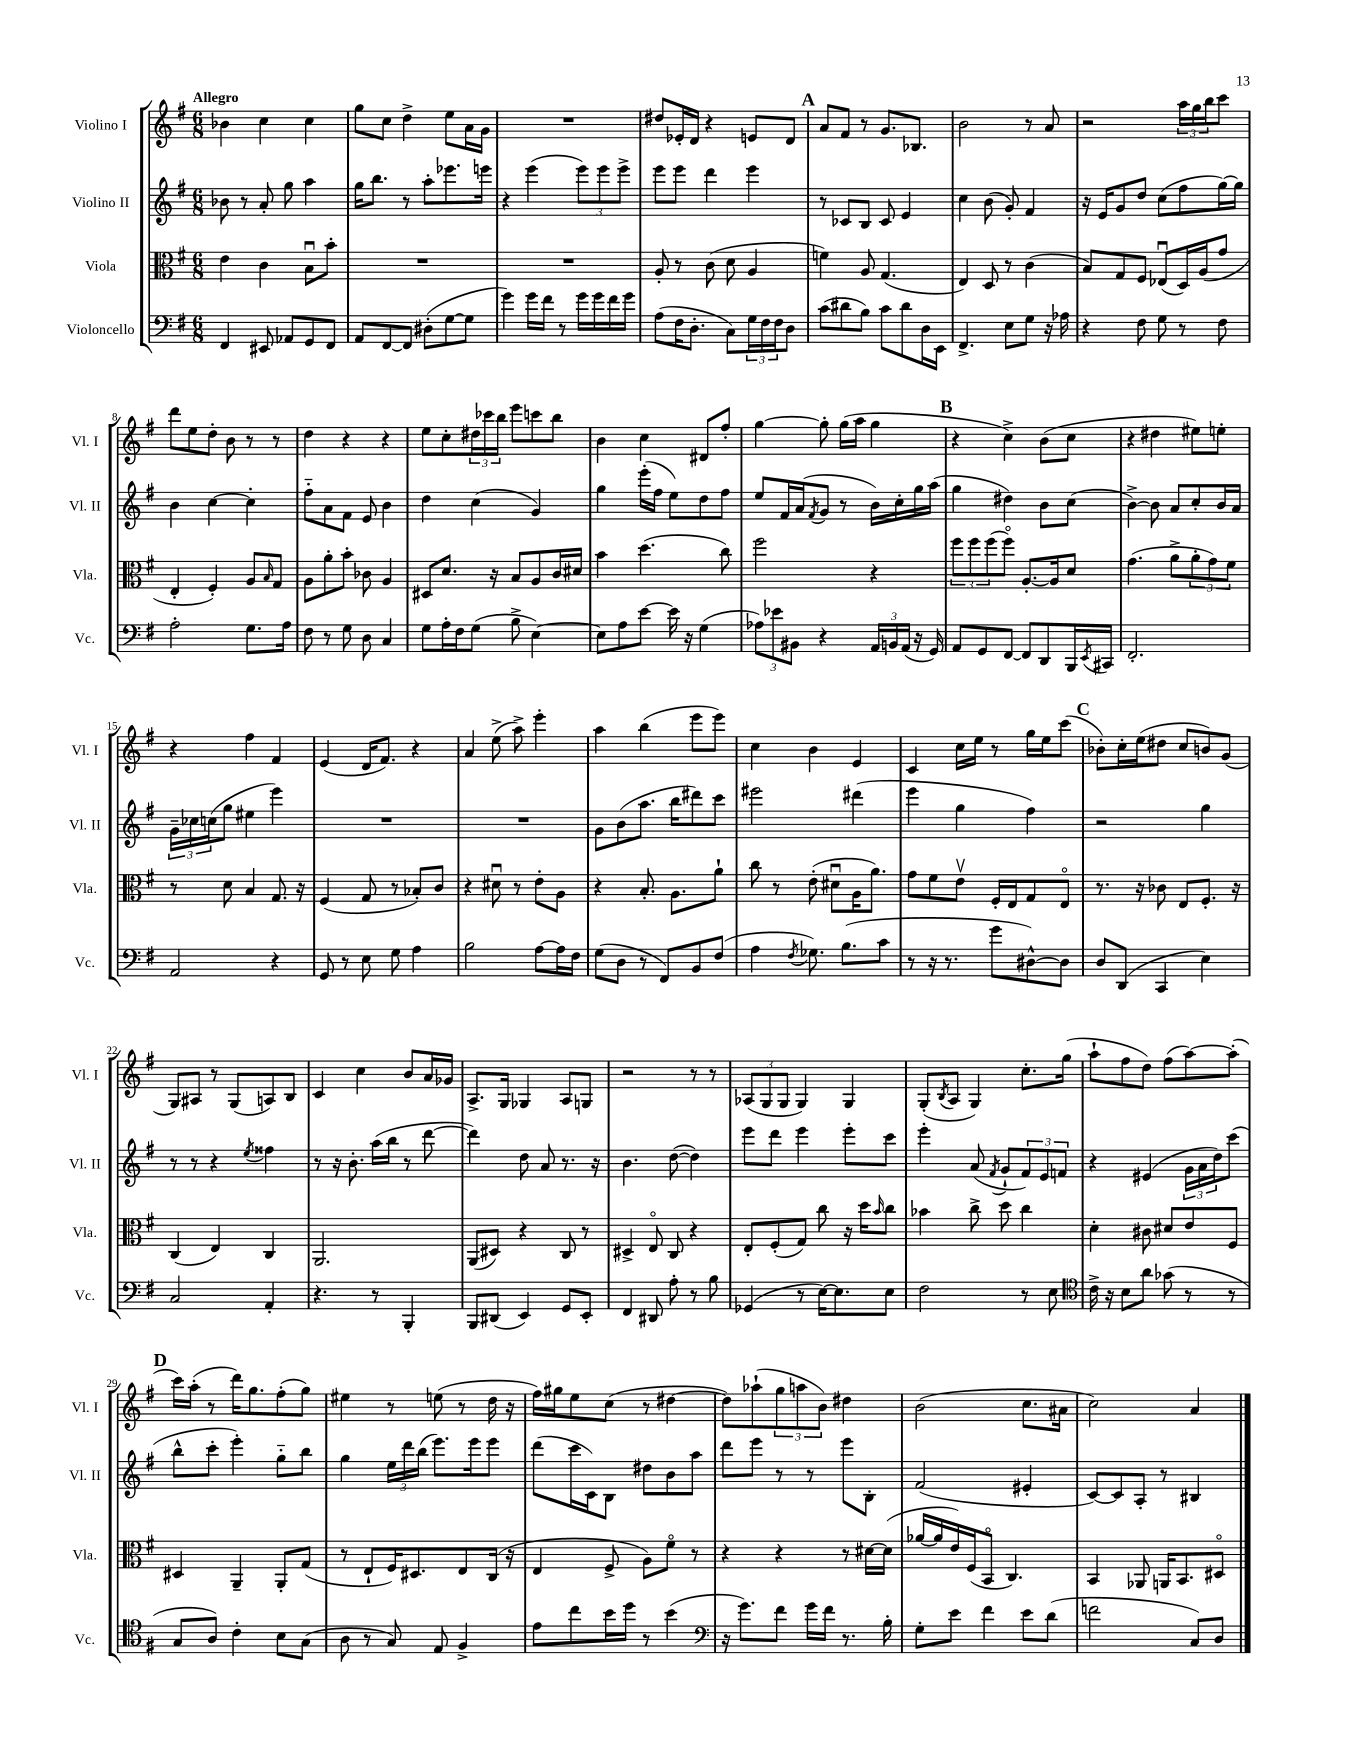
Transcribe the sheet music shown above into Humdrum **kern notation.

**kern	**kern	**kern	**kern
*staff4	*staff3	*staff2	*staff1
*clefF4	*clefC3	*clefG2	*clefG2
*k[f#]	*k[f#]	*k[f#]	*k[f#]
*M6/8	*M6/8	*M6/8	*M6/8
4FF#/	4e\	8b-\	4b-\
.	.	8r	.
8EE#/	4c\	8a'/	4cc\
8AA-/L	.	8gg\	.
8GG/	8Bu\L	4aa\	4cc\
8FF#/J	8b'\J	.	.
=	=	=	=
8AA/L	2.r	16gg\LK	8gg\L
.	.	8.bb\J	.
[8FF#/	.	.	8cc\J
8FF#/]J	.	8r	4dd^\
(8D#'\L	.	8aa'\L	.
[8G\	.	8.eee-\	8ee\L
8G\]J	.	.	16a\L
.	.	16eee\Jk	16g\JJ
=	=	=	=
4g\)	2.r	4r	2.r
16g\LL	.	(4eee\	.
16f#\JJ	.	.	.
8r	.	.	.
16g\LL	.	12eee\L)	.
16g\	.	.	.
.	.	12eee\	.
16f#\	.	.	.
.	.	12eee^\J	.
16g\JJ	.	.	.
=	=	=	=
(8A\L	8A'/	8eee\L	8dd#/L
16F#\K	8r	8eee\J	16e-'/L
8.D'\J	.	.	16d/JJ
.	(8c\	4ddd\	4r
8C\L)	8d\	.	.
24G\L	4A/	4eee\	8e/L
24F#\	.	.	.
24F#\J	.	.	.
8D\J	.	.	8d/J
=	=	=	=
(8c\L	4f\)	8r	8a/L
8d#\	.	8c-/L	8f#/J
8B\J)	8A/	8B/J	8r
8c\L	(4.G/	8c-/	8.g/L
8d#\	.	4e/	.
.	.	.	8.B-/J
16D\L	.	.	.
16EE\JJ	.	.	.
=	=	=	=
4.FF#^/	4E/)	4cc\	2b\
.	8D/	(8b\	.
8E\L	8r	8g'/)	.
8G\J	(4c\	4f#/	8r
16r	.	.	8a/
16A-\	.	.	.
=	=	=	=
4r	8B/L)	16r	2r
.	.	16e/LK	.
.	8G/	8g/	.
8F#\	8F#/J	8dd/J	.
8G\	(8E-u/L	(8cc\L	.
8r	16D/L)	8ff#\	24aa\LL
.	.	.	24gg\
.	(16A/J	.	.
.	.	.	24bb\J
8F#\	8g/J	[16gg\L)	8ccc\J
.	.	16gg\]JJ	.
=	=	=	=
2A'\	4E'/	4b\	8ddd\L
.	.	.	8ee\
.	4F#'/)	[4cc\	8dd'\J
.	.	.	8b\
8.G\L	8A/L	4cc'\]	8r
.	16qqB/	.	.
.	8G/J	.	8r
16A\Jk	.	.	.
=	=	=	=
8F#\	8A\L	8ff#'~\L	4dd\
8r	8a'\	8a\	.
8G\	8b'\J	8f#\J	4r
8D\	8c-\	8e/	.
4C/	4A/	4b\	4r
=	=	=	=
8G\L	8D#/L	4dd\	8ee\L
16A'\L	8.d/J	.	8cc'\
16F#\J	.	.	.
(8G\J	.	(4cc\	24dd#\L
.	.	.	24ccc-\
.	16r	.	.
.	.	.	24bb\JJ
8B^\	8B/L	.	8eee\L
[4E\)	8A/	4g/)	8ccc\
.	16c/L	.	8bb\J
.	16d#/JJ	.	.
=	=	=	=
8E\]L	4b\	4gg\	4b\
8A\	.	.	.
[8e\J	(4.dd\	(16eee'\LL	4cc\
.	.	16ff#\JJ	.
16e\]	.	8ee\L)	.
16r	.	.	.
(4G\	.	8dd\	8d#/L
.	8cc\)	8ff#\J	8ff#'/J
=	=	=	=
12A-\L)	2ff#\	8ee/L	[4gg\
12e-\	.	.	.
.	.	16f#/L	.
12BB#\J	.	.	.
.	.	(16a/J	.
.	.	8qf#/	.
4r	.	8g/J	8gg'\]
.	.	8r	(16gg\LL
.	.	.	16aa\JJ
24AA/LL	4r	16b\LL)	4gg\
24BB/	.	.	.
.	.	16cc'\	.
(24AA/JJ	.	.	.
16r	.	16gg\	.
16GG/)	.	(16aa\JJ	.
=	=	=	=
8AA/L	12ff#\L	4gg\	4r
.	12ff#\	.	.
8GG/	.	.	.
.	(12ff#\	.	.
[8FF#/J	8ff#o\J)	4dd#\)	4cc^\)
8FF#/]L	[8.A'/L	.	.
8DD/	.	8b\L	(8b\L
.	16A/]k	.	.
16BBB/L	8d/J	(8cc\J	8cc\J
8qEE/	.	.	.
16CC#/JJ	.	.	.
=	=	=	=
2.FF#'/	(4.g\	[4b^\)	4r
.	.	8b\]	4dd#\
.	8a^\L	8a/L	.
.	12a'\	8cc'/	8ee#\L)
.	12g\)	.	.
.	.	16b/L	8ee'\J
.	12f#\J	.	.
.	.	16a/JJ	.
=	=	=	=
2AA/	8r	24g~\LL	4r
.	.	24cc-\	.
.	.	(24cc\J	.
.	8d\	8gg\J	.
.	4B/	4ee#\	4ff#\
4r	8.G/	4eee\)	4f#/
.	16r	.	.
=	=	=	=
8GG/	(4F#/	2.r	(4e/
8r	.	.	.
8E\	8G/	.	16d/LK
.	.	.	8.f#/J)
8G\	8r	.	.
4A\	8B-'/L)	.	4r
.	8c/J	.	.
=	=	=	=
2B\	4r	2.r	4a/
.	8d#u\	.	(8ee^\
.	8r	.	8aa^\)
[8A\L	8e'\L	.	4eee'\
16A\]L	8A\J	.	.
16F#\JJ	.	.	.
=	=	=	=
(8G\L	4r	8g\L	4aa\
8D\J	.	(8b\	.
8r	8.B'/	8.aa\J	(4bb\
8FF#/L)	.	.	.
.	8.A\L	16bb\LK	.
8BB/	.	8ddd#\)	8eee\L
(8F#/J	8a`\J	8ccc\J	8eee\J)
=	=	=	=
4A\	8cc\	2eee#\	4cc\
.	8r	.	.
8qF#/	.	.	.
8.G-\)	(8e'\	.	4b\
.	8d#u\L	.	.
(8.B\L	.	.	.
.	16A\K	(4ddd#\	4e/
.	8.a\J)	.	.
8c\J	.	.	.
=	=	=	=
8r	8g\L	4eee\	4c/
16r	8f#\	.	.
8.r	.	.	.
.	8ev\J	4gg\	16cc\LL
.	.	.	16ee\JJ
8g\L	16F#'/LL	.	8r
.	16E/J	.	.
[8D#^^\)	8G/	4ff#\)	16gg\LL
.	.	.	16ee\J
8D#\]J	8Eo/J	.	(8ccc\J
=	=	=	=
8D/L	8.r	2r	8b-'\L)
(8DD/J	.	.	16cc'\L
.	16r	.	(16ee\J
4CC/	8c-\	.	8dd#\J
.	8E/L	.	8cc/L
4E\)	8.F#'/J	4gg\	8b/)
.	.	.	(8g/J
.	16r	.	.
=	=	=	=
2C/	(4C/	8r	8G/L)
.	.	8r	8A#/J
.	4E/)	4r	8r
.	.	.	(8G/L
.	.	8qee/	.
4AA'/	4C/	4ff##\	8A/)
.	.	.	8B/J
=	=	=	=
4.r	2.AA/	8r	4c/
.	.	16r	.
.	.	8.b'\	.
.	.	.	4cc\
8r	.	(16aa\LL	.
.	.	16bb\JJ	.
4BBB'/	.	8r	8b/L
.	.	[8ddd\	16a/L
.	.	.	16g-/JJ
=	=	=	=
8BBB/L	(8AA/L	4ddd\])	8.A^/L
(8DD#/J	8D#/J)	.	.
.	.	.	16G/Jk
4EE/)	4r	8dd\	4G-/
.	.	8a/	.
8GG/L	8C/	8.r	8A/L
8EE'/J	8r	.	8G/J
.	.	16r	.
=	=	=	=
4FF#/	4D#^/	4.b\	2r
8DD#/	8Eo/	.	.
8A'\	8C/	([8dd\	.
8r	4r	4dd\])	8r
8B\	.	.	8r
=	=	=	=
(4GG-/	8E'/L	8eee\L	(12A-/L
.	.	.	12G/
.	(8F#'/	8ddd\J	.
.	.	.	12G/J
8r	8G/J)	4eee\	4G/)
[16E\LK)	8cc\	.	.
8.E\]	.	.	.
.	16r	8eee'\L	4G/
.	16dd\LK	.	.
.	16qqb/	.	.
8E\J	8cc\J	8ccc\J	.
=	=	=	=
2F#\	4b-\	4eee'\	(8G'/L
.	.	.	8qB/
.	.	.	8A/J
.	8cc^\	(8a/	4G/)
.	.	8qf#/	.
.	8dd\	8g`/L	.
8r	4cc\	12f#/)	8.cc'\L
.	.	12e/	.
8E\	.	.	.
.	.	12f/J	.
.	.	.	(16gg\Jk
=	=	=	=
*clefC4	*	*	*
16c^\	4d'\	4r	8aa`\L
16r	.	.	.
8B\L	.	.	8ff#\
8a\J	8c#\	(4e#/	8dd\J)
(8g-\	8d#/L	.	(8ff#\L
8r	8e/	24g\LL	[8aa\)
.	.	24a\	.
.	.	24dd\J)	.
8r	8F#/J	(8ccc\J	(8aa'\]J
=	=	=	=
8G/L	4D#/	8bb^^\L	16ccc\LL)
.	.	.	(16aa'\JJ
8A/J)	.	8ccc'\J	8r
4c'\	4AA~/	4eee'\)	16ddd\LK)
.	.	.	8.gg\
8B\L	8AA'/L	8gg'~\L	(8ff#'\
(8G\J	(8G/J	8bb\J	8gg\J)
=	=	=	=
8A\	8r	4gg\	4ee#\
8r	8E`/L	.	.
8G/)	16F#/K)	24ee\LL	8r
.	.	24ddd\	.
.	8.D#/	.	.
.	.	(24bb\JJ	.
8E/	.	8.eee\L)	(8ee\
4F#^/	8E/	.	8r
.	.	16eee\k	.
.	(16C/Jk	8eee\J	16dd\
.	16r	.	16r
=	=	=	=
8e\L	4E/	(8ddd\L	16ff#\LL)
.	.	.	16gg#\J
8cc\	.	16ccc\L	8ee\
.	.	16c\J)	.
16b\L	8F#^/	8B\J	(8cc\J
16dd\JJ	.	.	.
8r	8A\L)	8dd#\L	8r
(4b\	8f#o\J	8b\	[4dd#\
.	8r	8aa\J	.
=	=	=	=
*clefF4	*	*	*
16r	4r	8ddd\L	8dd#\]L)
8.g\L)	.	.	.
.	.	8eee\J	(8aa-`\
8f#\J	4r	8r	12gg\
.	.	.	12aa\
16g\LL	.	8r	.
.	.	.	12b\J)
16f#\JJ	.	.	.
8.r	8r	8eee\L	4dd#\
.	[16d#\LL	8B'\J	.
16B'\	(16d#\]JJ	.	.
=	=	=	=
8G'\L	[16a-/LL	(2f#/	(2b\
.	16a-/]	.	.
8e\J	16e/)	.	.
.	(16F#/J	.	.
4f#\	8BBo/J	.	.
.	4.C/)	.	.
8e\L	.	4e#'/	8.cc\L
(8d\J	.	.	.
.	.	.	16a#\Jk
=	=	=	=
2f\	4BB/	[8c/L)	2cc\)
.	.	8c/]	.
.	8AA-/	8A'/J	.
.	16AA/LK	8r	.
.	8.BB/	.	.
8C/L)	.	4B#/	4a/
8D/J	8D#o/J	.	.
==	==	==	==
*-	*-	*-	*-
